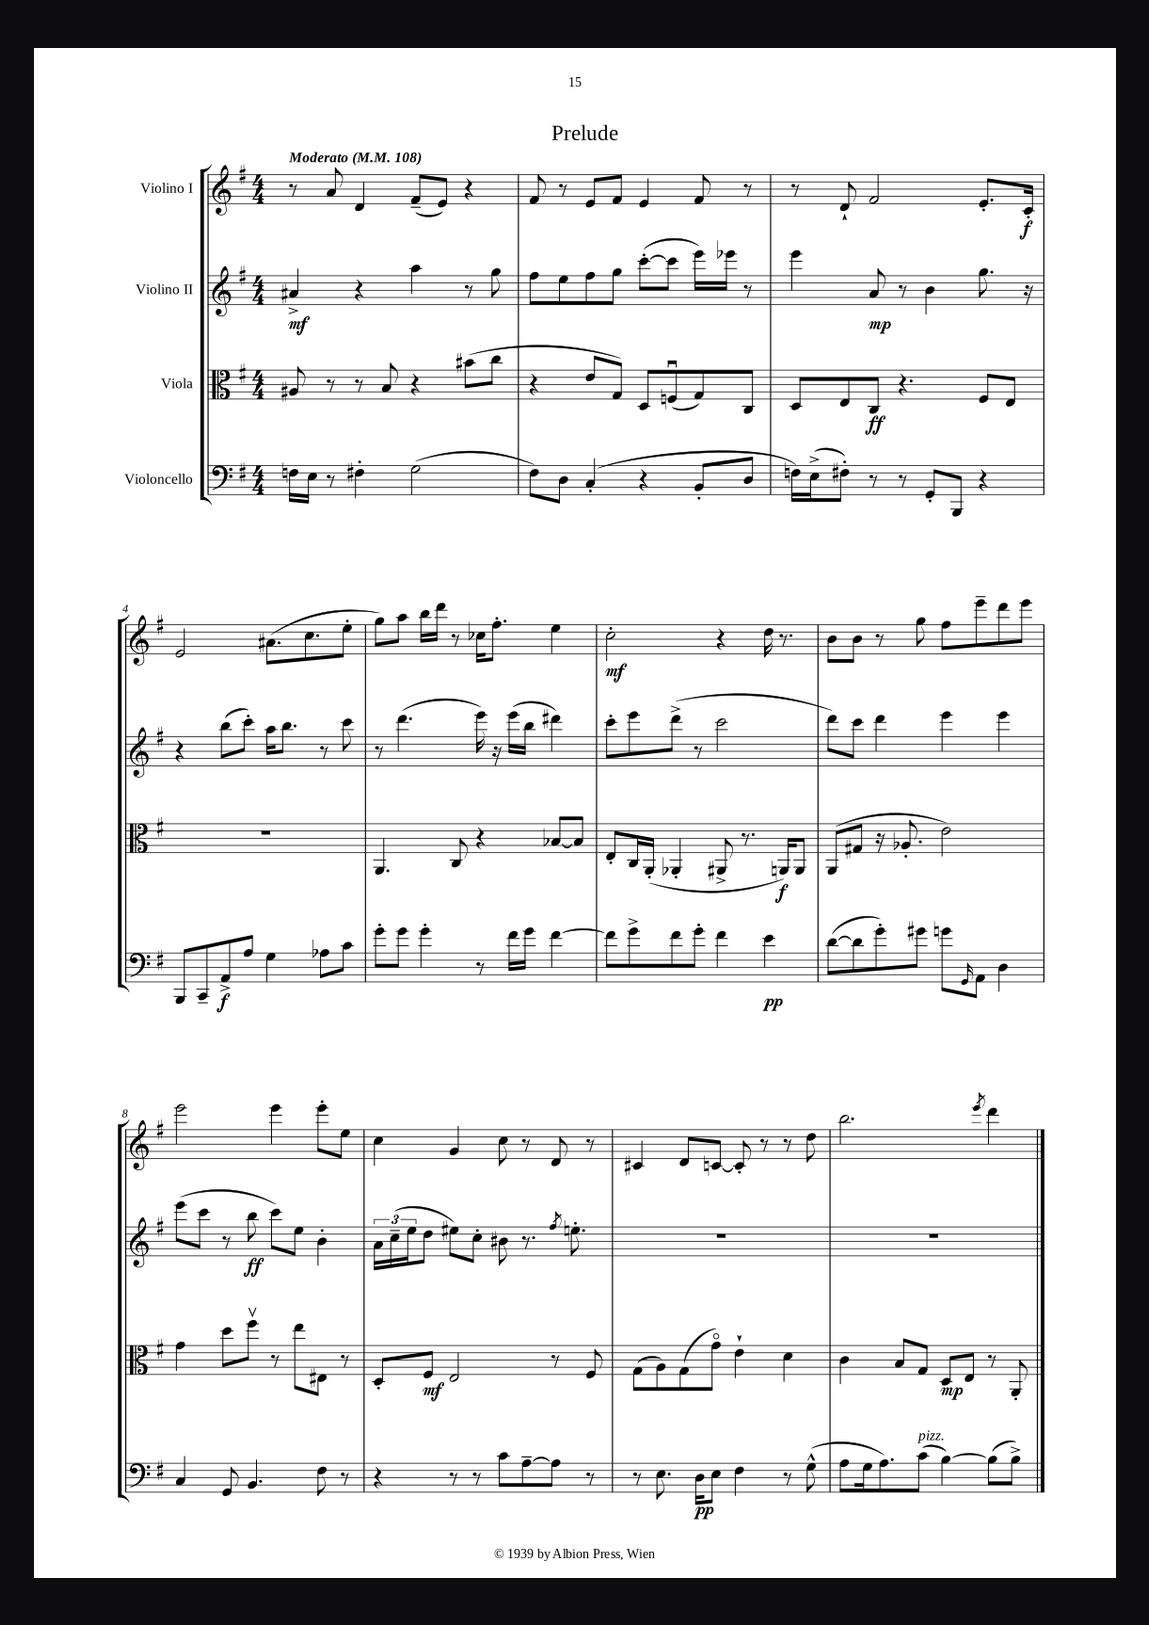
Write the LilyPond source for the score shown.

\header { title = "Prelude" }
<<
\new StaffGroup <<
\new Staff = "s0" \with { instrumentName = "Violino I" } {
    \clef treble \key g \major \numericTimeSignature \time 4/4 \tempo "Moderato" 4 = 108
    r8 a'8 d'4 fis'8--( e'8) r4 |
    fis'8 r8 e'8 fis'8 e'4 fis'8 r8 |
    r8 d'8-! fis'2 e'8.-. c'16-.\f |
    e'2 ais'8.( c''8. e''8-. |
    g''8) a''8 b''16 d'''16 r8 ces''16 fis''8.-. e''4 |
    c''2-.\mf r4 d''16 r8. |
    b'8 b'8 r8 g''8 fis''8 e'''8-- d'''8 e'''8 |
    e'''2 e'''4 e'''8-. e''8 |
    c''4 g'4 c''8 r8 d'8 r8 |
    cis'4 d'8 c'8~ c'8-. r8 r8 d''8 |
    b''2. \acciaccatura { e'''8 } d'''4 \bar "|." |
}
\new Staff = "s1" \with { instrumentName = "Violino II" } {
    \clef treble \key g \major \numericTimeSignature \time 4/4
    ais'4->\mf r4 a''4 r8 g''8 |
    fis''8 e''8 fis''8 g''8 c'''8~-.( c'''8 e'''16) ees'''16 r8 |
    e'''4 a'8\mp r8 b'4 g''8. r16 |
    r4 b''8( c'''8-.) a''16 b''8. r8 c'''8 |
    r8 d'''4.( e'''16) r16 e'''16( b''16 dis'''4) |
    c'''8-. e'''8 d'''8->( r8 c'''2 |
    d'''8) c'''8 d'''4 e'''4 e'''4 |
    e'''8( c'''8 r8 b''8\ff c'''8) e''8 b'4-. |
    \tuplet 3/2 { a'16 c''16--( e''16 } d''8 eis''8) c''8-. bis'8 r8. \acciaccatura { fis''8 } e''8.-. |
    R1 |
    R1 \bar "|." |
}
\new Staff = "s2" \with { instrumentName = "Viola" } {
    \clef alto \key g \major \numericTimeSignature \time 4/4
    ais8 r8 r8 b8 r4 bis'8( c''8 |
    r4 e'8 g8) d8 f8\downbow( g8) c8 |
    d8 e8 c8\ff r4. fis8 e8 |
    R1 |
    a,4. c8 r4 bes8~ bes8 |
    e8-. c16 a,16-.( aes,4-. ais,8-> r8. a,16\f) a,8 |
    a,8( gis8 r16 aes8.-. e'2) |
    g'4 d''8 fis''8\upbow r8 e''8 eis8 r8 |
    d8-. fis8\mf e2 r8 fis8 |
    g8( a8) g8( g'8\flageolet) e'4-! d'4 |
    c'4 b8 g8 d8\mp e8 r8 a,8-. \bar "|." |
}
\new Staff = "s3" \with { instrumentName = "Violoncello" } {
    \clef bass \key g \major \numericTimeSignature \time 4/4
    f16 e16 r8 fis4-. g2( |
    fis8) d8 c4-.( r4 b,8-. d8 |
    f16) e16->( fis8-.) r8 r8 g,8-. b,,8 r4 |
    b,,8 c,8-- a,8->\f a8 g4 aes8 c'8 |
    g'8-. g'8 g'4-. r8 fis'16 g'16 fis'4~ |
    fis'8 g'8-> fis'8 g'8-. fis'4 e'4\pp |
    d'8~( d'8 g'8-.) gis'8 g'8 \grace { g,16 } a,8 d4 |
    c4 g,8 b,4. fis8 r8 |
    r4 r8 r8 c'8 a8~-- a8 r8 |
    r8 e8. d16\pp e8 fis4 r8 g8-^( |
    a8 g16 a8.) c'8^\markup { \italic "pizz." }( b4~) b8( b8->) \bar "|." |
}
>>
>>
